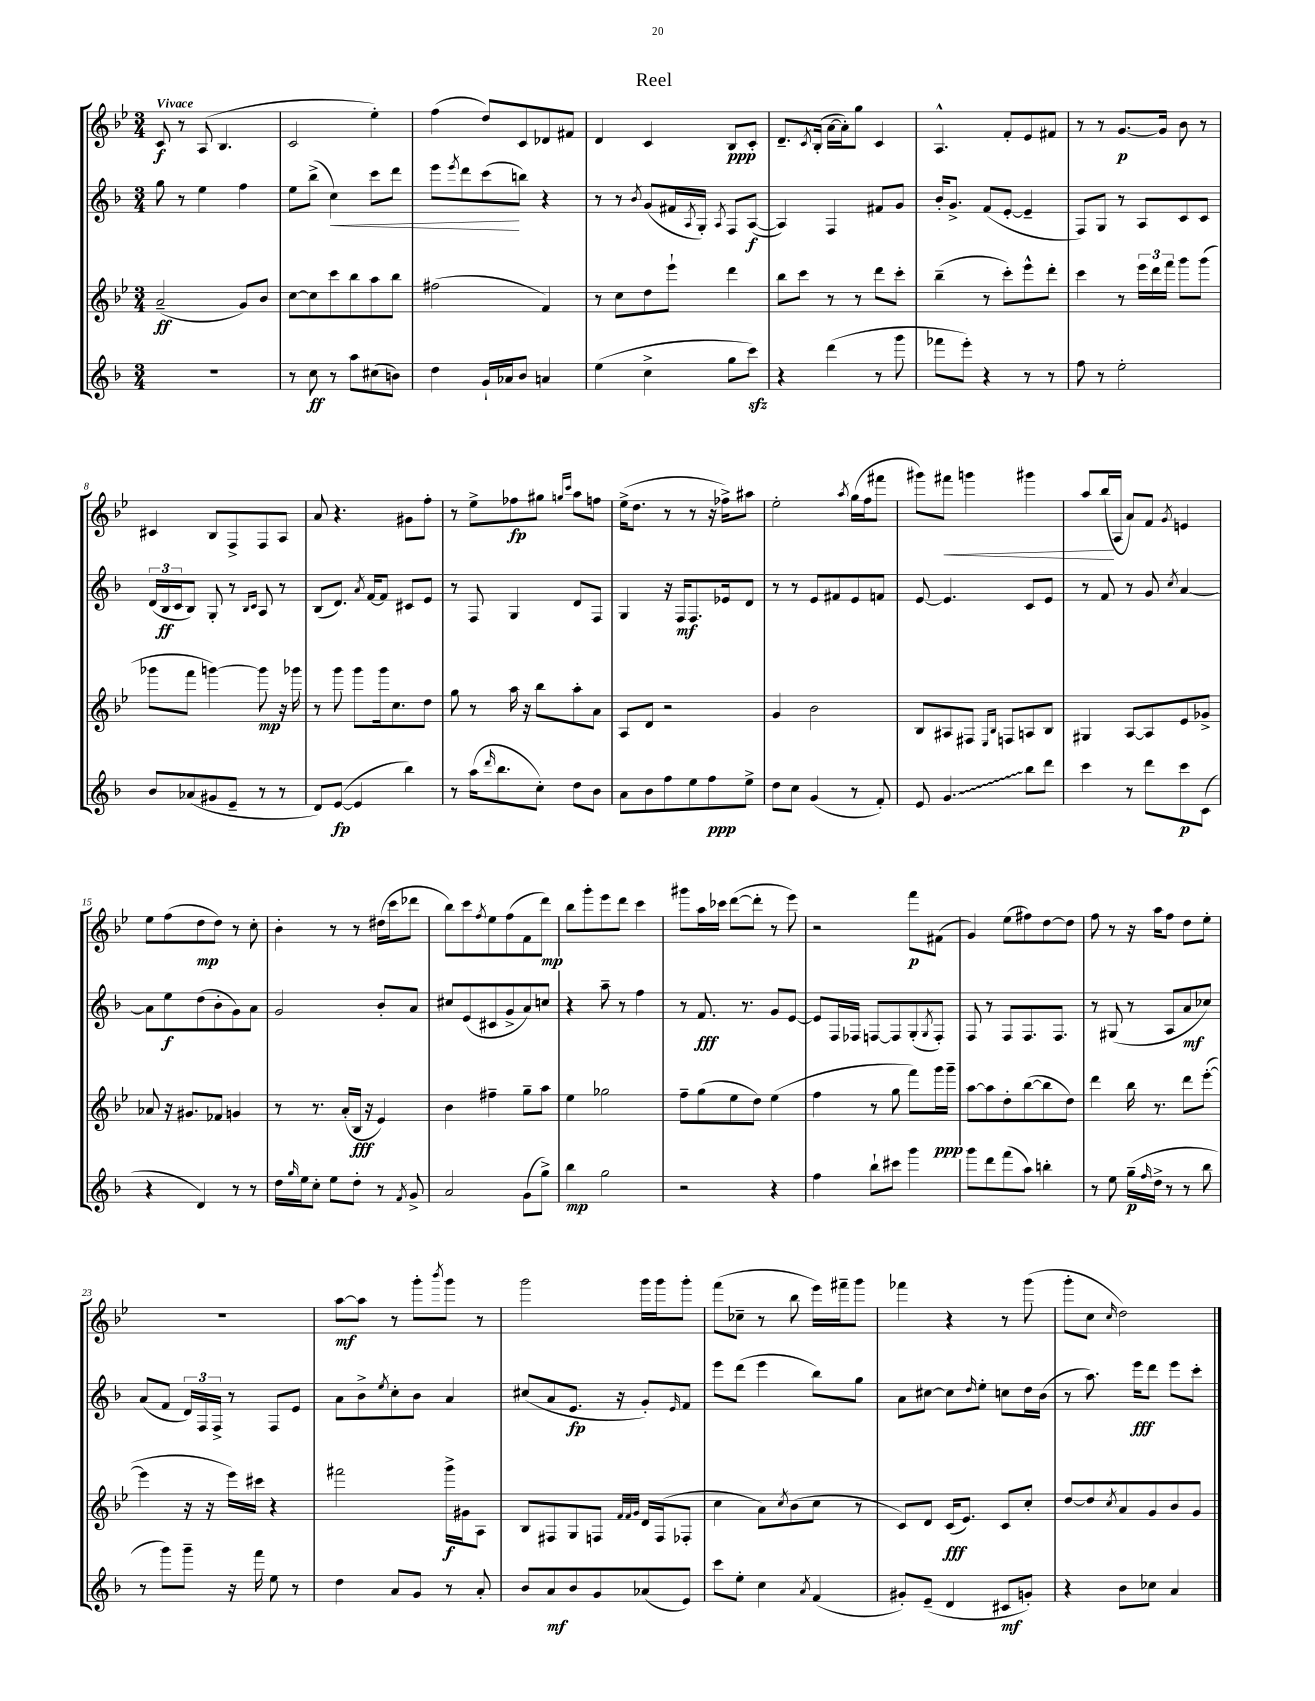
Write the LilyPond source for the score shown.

\header { title = "Reel" }
<<
\new StaffGroup <<
\new Staff = "s0" {
    \clef treble \key bes \major \numericTimeSignature \time 3/4 \tempo "Vivace"
    c'8\f r8 a8( bes4. |
    c'2 ees''4-.) |
    f''4( d''8) c'8 des'8 fis'8 |
    d'4 c'4 bes8\ppp c'8-. |
    d'8.-- \acciaccatura { c'8 } bes16-.( a'16~ a'16-.) g''8 c'4 |
    a4.-^ f'8-. ees'8 fis'8 |
    r8 r8 g'8.~\p g'16 bes'8 r8 |
    cis'4 bes8 f8-> f8 a8 |
    a'8 r4. gis'8 f''8-. |
    r8 ees''8-> fes''8\fp gis''8 \grace { g''16 c'''16 } a''8 f''8 |
    ees''16->( d''8. r8 r8 r16 fes''16->) ais''8 |
    ees''2-. \acciaccatura { a''8 } g''16( f''16 fis'''8 |
    gis'''8) fis'''8\< g'''4 gis'''4 |
    a''8 bes''16\!( a16 a'8) f'8 \acciaccatura { g'8 } e'4 |
    ees''8 f''8( d''8\mp d''8) r8 c''8-. |
    bes'4-. r8 r8 dis''16( c'''16 des'''8 |
    bes''8) c'''8 \acciaccatura { f''8 } ees''8 f''8( f'8 d'''8\mp) |
    bes''8 g'''8-. ees'''8 d'''8 c'''4 |
    gis'''8 a''16 ces'''16 d'''8~( d'''8-. r8 ees'''8) |
    r2 f'''8\p fis'8( |
    g'4) ees''8( fis''8) d''8~ d''8 |
    f''8 r8 r16 a''16 f''8 d''8 ees''8-. |
    R2. |
    a''8~\mf a''8 r8 g'''8-. \acciaccatura { bes'''8 } g'''8 r8 |
    g'''2 g'''16 g'''16 g'''8-. |
    f'''8( ces''8-- r8 bes''8 ees'''16) fis'''16-- g'''8 |
    fes'''4 r4 r8 g'''8( |
    g'''8-. c''8 \grace { c''16 } d''2) \bar "|." |
}
\new Staff = "s1" {
    \clef treble \key f \major \numericTimeSignature \time 3/4
    g''8 r8 e''4 f''4 |
    e''8 bes''8->( c''4\<) c'''8 d'''8 |
    e'''8 \acciaccatura { e'''8 } d'''8 c'''8\!( b''8) r4 |
    r8 r8 \acciaccatura { bes'8 } g'8( fis'16 \acciaccatura { a8 } g16-.) \acciaccatura { a8 } f8 a8~\f( |
    a4) f4 fis'8 g'8 |
    bes'16-. g'8.-> f'8( e'8~-. e'4-- |
    f8) g8 r8 a8 c'8 c'8 |
    \tuplet 3/2 { d'16( bes16\ff c'16 } bes8) g8-. r8 \grace { bes16 c'16 } a8 r8 |
    bes8( d'8.) \acciaccatura { a'8 } f'16~ f'8 cis'8 e'8 |
    r8 f8 g4 d'8 f8 |
    g4 r16 f16\mf f8. ees'16 d'8 |
    r8 r8 e'8 fis'8 e'8 f'8 |
    e'8~ e'4. c'8 e'8 |
    r8 f'8 r8 g'8 \acciaccatura { c''8 } a'4~ |
    a'8 e''8\f d''8( bes'8-. g'8) a'8 |
    g'2 bes'8-. a'8 |
    cis''8 e'8( cis'8 g'8-> a'8) c''8 |
    r4 a''8-- r8 f''4 |
    r8 f'8.\fff r8. g'8 e'8~ |
    e'8 f16 fes16 f8~ f8 g8-.( \acciaccatura { g8 } f8-.) |
    f8 r8 f8 f8. f8. |
    r8 gis8( r8 a8 a'8\mf ces''8) |
    a'8( f'8 \tuplet 3/2 { d'16) f16 f16-> } r8 f8 e'8 |
    a'8 bes'8-> \acciaccatura { e''8 } c''8-. bes'8 a'4 |
    cis''8( a'8 e'8.\fp r16 g'8-.) \grace { e'16 } f'8 |
    e'''8 d'''8( e'''4 bes''8) g''8 |
    a'8 cis''8~ cis''8 \grace { d''16 } e''8-. c''8 d''16 bes'16( |
    r8 a''8.) e'''16\fff d'''8 e'''8 c'''8-. \bar "|." |
}
\new Staff = "s2" {
    \clef treble \key bes \major \numericTimeSignature \time 3/4
    a'2--\ff( g'8) bes'8 |
    c''8~ c''8 c'''8 bes''8 a''8 bes''8 |
    fis''2( f'4) |
    r8 c''8 d''8 ees'''8-! d'''4 |
    bes''8 c'''8 r8 r8 d'''8 c'''8-. |
    bes''4--( r8 c'''8-.) ees'''8-^ d'''8-. |
    c'''4 r8 \tuplet 3/2 { ees'''16 d'''16 f'''16 } g'''8 g'''8( |
    ges'''8 f'''8 g'''4~) g'''8\mp r16 ges'''16 |
    r8 g'''8 g'''8 g'''16 c''8. d''8 |
    g''8 r8 a''16 r16 bes''8 a''8-. a'8 |
    a8 d'8 r2 |
    g'4 bes'2 |
    bes8 ais8 fis8 \grace { ees16 bes16 } f8 a8 bes8 |
    gis4 a8~ a8 ees'8 ges'8-> |
    aes'8 r16 gis'8. fes'8 g'4 |
    r8 r8. a'16-.( bes16\fff r16 ees'4) |
    bes'4 fis''4-- g''8-- a''8 |
    ees''4 ges''2 |
    f''8-- g''8( ees''8 d''8) ees''4( |
    f''4 r8 g''8 f'''8) g'''16\ppp g'''16-- |
    a''8~ a''8 d''8-. bes''8~( bes''8 d''8) |
    d'''4 bes''16 r8. d'''8 ees'''8~-.( |
    ees'''4 r16 r16 ees'''16) cis'''16 r4 |
    fis'''2 g'''16->\f gis'16 a8 |
    bes8 fis8 g8 f8 \grace { f'32 f'32 g'32 } d'16 f16( fes8-. |
    c''4 a'8) \acciaccatura { c''8 } bes'8( c''8 r8 |
    c'8) d'8 c'16\fff( ees'8.) c'8 c''8-. |
    d''8~ d''8 \acciaccatura { c''8 } a'8 g'8 bes'8 g'8 \bar "|." |
}
\new Staff = "s3" {
    \clef treble \key f \major \numericTimeSignature \time 3/4
    R2. |
    r8 c''8\ff r8 a''8 cis''8( b'8) |
    d''4 g'16-! aes'16 bes'8 a'4 |
    e''4( c''4-> g''8 c'''8\sfz) |
    r4 d'''4( r8 g'''8 |
    fes'''8 e'''8-.) r4 r8 r8 |
    f''8 r8 e''2-. |
    bes'8 aes'8( gis'8 e'8-- r8 r8 |
    d'8) e'8~\fp( e'4 bes''4) |
    r8 a''16( \grace { d'''16 } bes''8. c''8-.) d''8 bes'8 |
    a'8 bes'8 f''8 e''8 f''8\ppp e''8-> |
    d''8 c''8 g'4( r8 f'8-.) |
    e'8 \once \override Glissando.style = #'zigzag g'4.\glissando bes''8 d'''8 |
    c'''4 r8 d'''8 c'''8\p c'8( |
    r4 d'4) r8 r8 |
    d''16 \grace { g''16 } e''16 c''8-. e''8 d''8-. r8 \acciaccatura { f'8 } g'8-> |
    a'2 g'8( g''8->) |
    bes''4\mp g''2 |
    r2 r4 |
    f''4 bes''8-! cis'''8 g'''4 |
    g'''8 d'''8 f'''8( a''8) b''4-. |
    r8 e''8 g''16--\p( \grace { f''16 } d''16-> r8 r8 bes''8 |
    r8 g'''8) g'''8-- r16 f'''16 e''8 r8 |
    d''4 a'8 g'8 r8 a'8-. |
    bes'8 a'8\mf bes'8 g'8 aes'8( e'8) |
    c'''8 e''8-. c''4 \acciaccatura { a'8 } f'4( |
    gis'8-.) e'8--( d'4 cis'8\mf g'8-.) |
    r4 bes'8 ces''8 a'4 \bar "|." |
}
>>
>>
